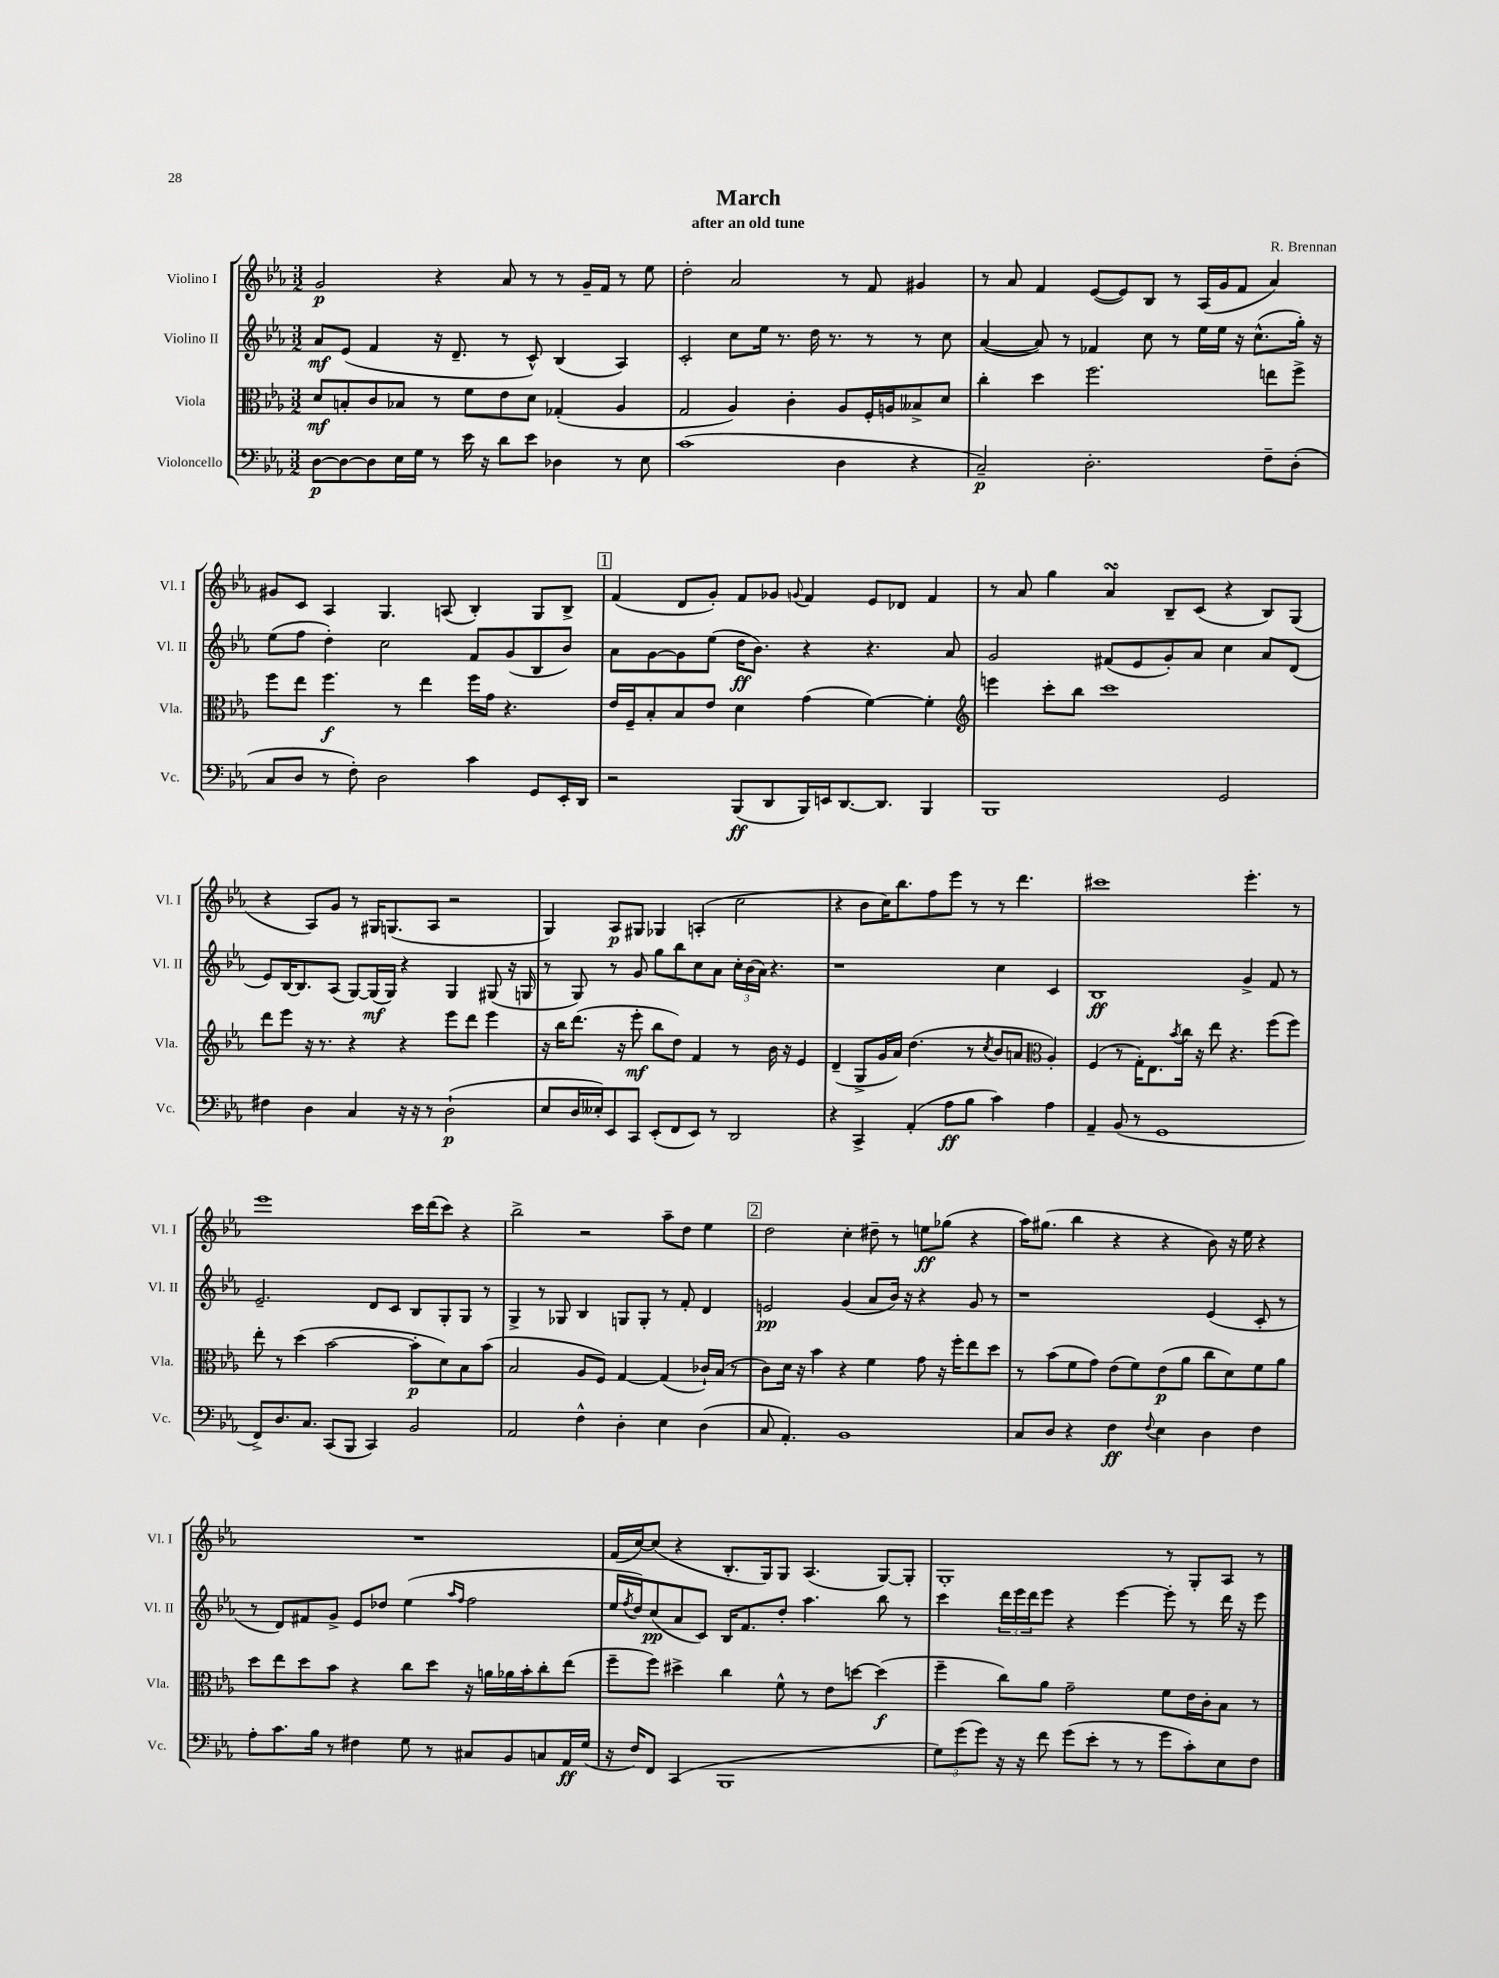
\header { title = "March" composer = "R. Brennan" subtitle = "after an old tune" }
<<
\new StaffGroup <<
\new Staff = "s0" \with { instrumentName = "Violino I" shortInstrumentName = "Vl. I" } {
    \clef treble \key ees \major \numericTimeSignature \time 3/2
    g'2\p r4 aes'8 r8 r8 g'16-- f'16 r8 ees''8 |
    d''2-. aes'2 r8 f'8 gis'4 |
    r8 aes'8 f'4 ees'8~( ees'8) bes8 r8 aes16( g'16 f'8 aes'4) |
    gis'8 c'8 aes4 g4. a8( bes4-.) g8 bes8-> |
    \mark \markup { \box "1" } f'4( d'8 g'8-.) f'8 ges'8 \appoggiatura { g'8 } f'4 ees'8 des'8 f'4 |
    r8 aes'8 g''4 aes'4\turn bes8-- c'8( r4 bes8) g8( |
    r4 aes8) g'8 r8 gis16 g8.( aes8 r2 |
    g4) aes8\p gis8 ges4 a4-.( c''2 |
    r4 bes'8 c''16) bes''8. f''8 ees'''8 r8 r8 d'''4. |
    cis'''1 ees'''4.-. r8 |
    ees'''1 c'''16 d'''16( c'''8) r4 |
    bes''2-> r2 aes''8-- d''8 ees''4 |
    \mark \markup { \box "2" } d''2 c''4-. dis''8-- r8 e''8\ff ges''8( r4 |
    aes''16) gis''8.( bes''4 r4 r4 bes'8) r16 ees''16 r4 |
    R1. |
    f'16( c''16~) c''8( r4 bes8.-. g16) g8 aes4.( g8~) g8-. |
    g1-. r8 g8-. aes8 r8 \bar "|." |
}
\new Staff = "s1" \with { instrumentName = "Violino II" shortInstrumentName = "Vl. II" } {
    \clef treble \key ees \major \numericTimeSignature \time 3/2
    aes'8\mf ees'8( f'4 r16 d'8.-- r8 c'8-^) bes4( aes4) |
    c'2-. c''8 ees''16 r8. d''16 r8. r8 r8 c''8 |
    aes'4~( aes'8) r8 fes'4 c''8 r8 ees''16 ees''16 r16 c''8.-^( g''16-.) r16 |
    ees''8( f''8 d''4-.) c''2 f'8 g'8( bes8 bes'8) |
    \mark \markup { \box "1" } aes'8 g'8~ g'8 ees''8( d''16\ff bes'8.) r4 r4. aes'8 |
    g'2 fis'8( ees'8 g'8-.) aes'8 c''4 aes'8 d'8( |
    ees'8) bes16~ bes8. aes8( g8~) g16\mf( g16) r4 g4 gis8( r16 g16 |
    r8 g8) r8 g'8 g''8 bes''8 c''8 aes'8 \tuplet 3/2 { c''16-. bes'16( aes'16) } r4. |
    r1 c''4 c'4 |
    bes1\ff g'4-> f'8 r8 |
    ees'2.-- d'8 c'8 bes8 g8-. g8 r8 |
    g4-> r8 ges8 bes4 g8 g8-. r8 f'8-. d'4 |
    \mark \markup { \box "2" } e'2\pp g'4( aes'8 bes'16) r16 r4 g'8 r8 |
    r1 ees'4( c'8-. r8 |
    r8 d'8) fis'8 g'8-> ees'8 des''8 ees''4( \grace { aes''16 f''16 } f''2 |
    ees''16 \acciaccatura { f''8 } d''16) c''8\pp( aes'8 c'8) bes16 f'8. d''8-. aes''4. bes''8 r8 |
    c'''4 \tuplet 3/2 { d'''16 ees'''16 d'''16 } ees'''8 r4 ees'''4~ ees'''8-. r8 d'''16 r16 ees'''8 \bar "|." |
}
\new Staff = "s2" \with { instrumentName = "Viola" shortInstrumentName = "Vla." } {
    \clef alto \key ees \major \numericTimeSignature \time 3/2
    d'8\mf b8-. c'8 bes8 r8 f'8 ees'8 d'8 ges4-.( aes4 |
    g2 aes4) c'4-. aes8 f16-. a16 beses8-> d'8 |
    c''4-. d''4 f''2. e''8 f''8-> |
    f''8 ees''8 f''4.\f r8 ees''4 f''16 g'16 r4. |
    \mark \markup { \box "1" } ees'16 f16-- bes8-. bes8 ees'8 d'4 g'4( f'4~) f'4-. |
    \clef treble e'''4 c'''8-. bes''8 c'''1 |
    d'''8 ees'''8 r16 r8. r4 r4 ees'''8 d'''8 ees'''4 |
    r16 bes''16 d'''8.( r16 ees'''8-.\mf bes''8 d''8) f'4 r8 bes'16 r16 ees'4 |
    d'4--( g8-> g'16 aes'16) d''4.( r8 \acciaccatura { c''8 } bes'8 a'8 \clef alto aes4-.) |
    f4( r8 g16-.) ees8. \acciaccatura { bes'8 } c''16 r16 ees''8 r4. f''8( f''8) |
    ees''8-. r8 d''4( bes'2~ bes'8-.\p d'8) bes8 bes'8( |
    bes2 aes8 f8) g4~ g4( ces'16-!) bes16( r8 |
    \mark \markup { \box "2" } c'8) d'16 r16 bes'4 r4 f'4 g'8 r16 f''16-. ees''8 d''8 |
    r8 bes'8( f'8 g'8) ees'8( f'8) ees'8\p( aes'8 c''8 d'8) f'8 aes'8 |
    d''8 ees''8 d''8 bes'8 r4 c''8 d''8 r16 a'16 aes'16 bes'16-. c''8-. ees''8( |
    f''8-- f''8) dis''4-> c''4 f'8-^ r8 ees'8 d''8~ d''4\f( |
    f''4-- c''8) aes'8 g'2-- f'8 ees'16 c'16-. bes8 r8 \bar "|." |
}
\new Staff = "s3" \with { instrumentName = "Violoncello" shortInstrumentName = "Vc." } {
    \clef bass \key ees \major \numericTimeSignature \time 3/2
    d8~\p d8~ d8 ees16 g16 r8 ees'16 r16 d'8 ees'8 des4 r8 ees8 |
    c'1( d4 r4 |
    c2--\p) d2.-. f8-- d8-.( |
    c8 d8 r8 f8-.) d2 c'4 g,8 ees,16-. d,16 |
    \mark \markup { \box "1" } r2 bes,,8\ff( d,8 bes,,16) e,16 d,8.~ d,8. bes,,4 |
    bes,,1 g,2 |
    fis4 d4 c4 r16 r16 r8 d2-!\p( |
    ees8 d16 eeses16-.) ees,8 c,8 ees,8-.( f,8 ees,8) r8 d,2 |
    r4 c,4-> aes,4-.( aes8\ff bes8 c'4) aes4 |
    aes,4-- bes,8( r8 g,1 |
    f,8->) d8. c8. c,8( bes,,8 c,4) bes,2 |
    aes,2 f4-^ d4-. ees4 d4( |
    \mark \markup { \box "2" } c8 aes,4.-.) bes,1 |
    c8 d8 r4 f4\ff \appoggiatura { f8 } ees4 d4 f4 |
    aes8-. c'8. bes16 r8 fis4 g8 r8 cis8 bes,8 c8 aes,16\ff g16( |
    r16 f16) f,8 c,4( bes,,1 |
    \tuplet 3/2 { g8) g'8( g'8) } r16 r16 f'8 g'8( ees'8-. r8 r8 g'8 c'8-.) ees8 f8 \bar "|." |
}
>>
>>
\layout { \context { \Score \remove "Bar_number_engraver" } }
